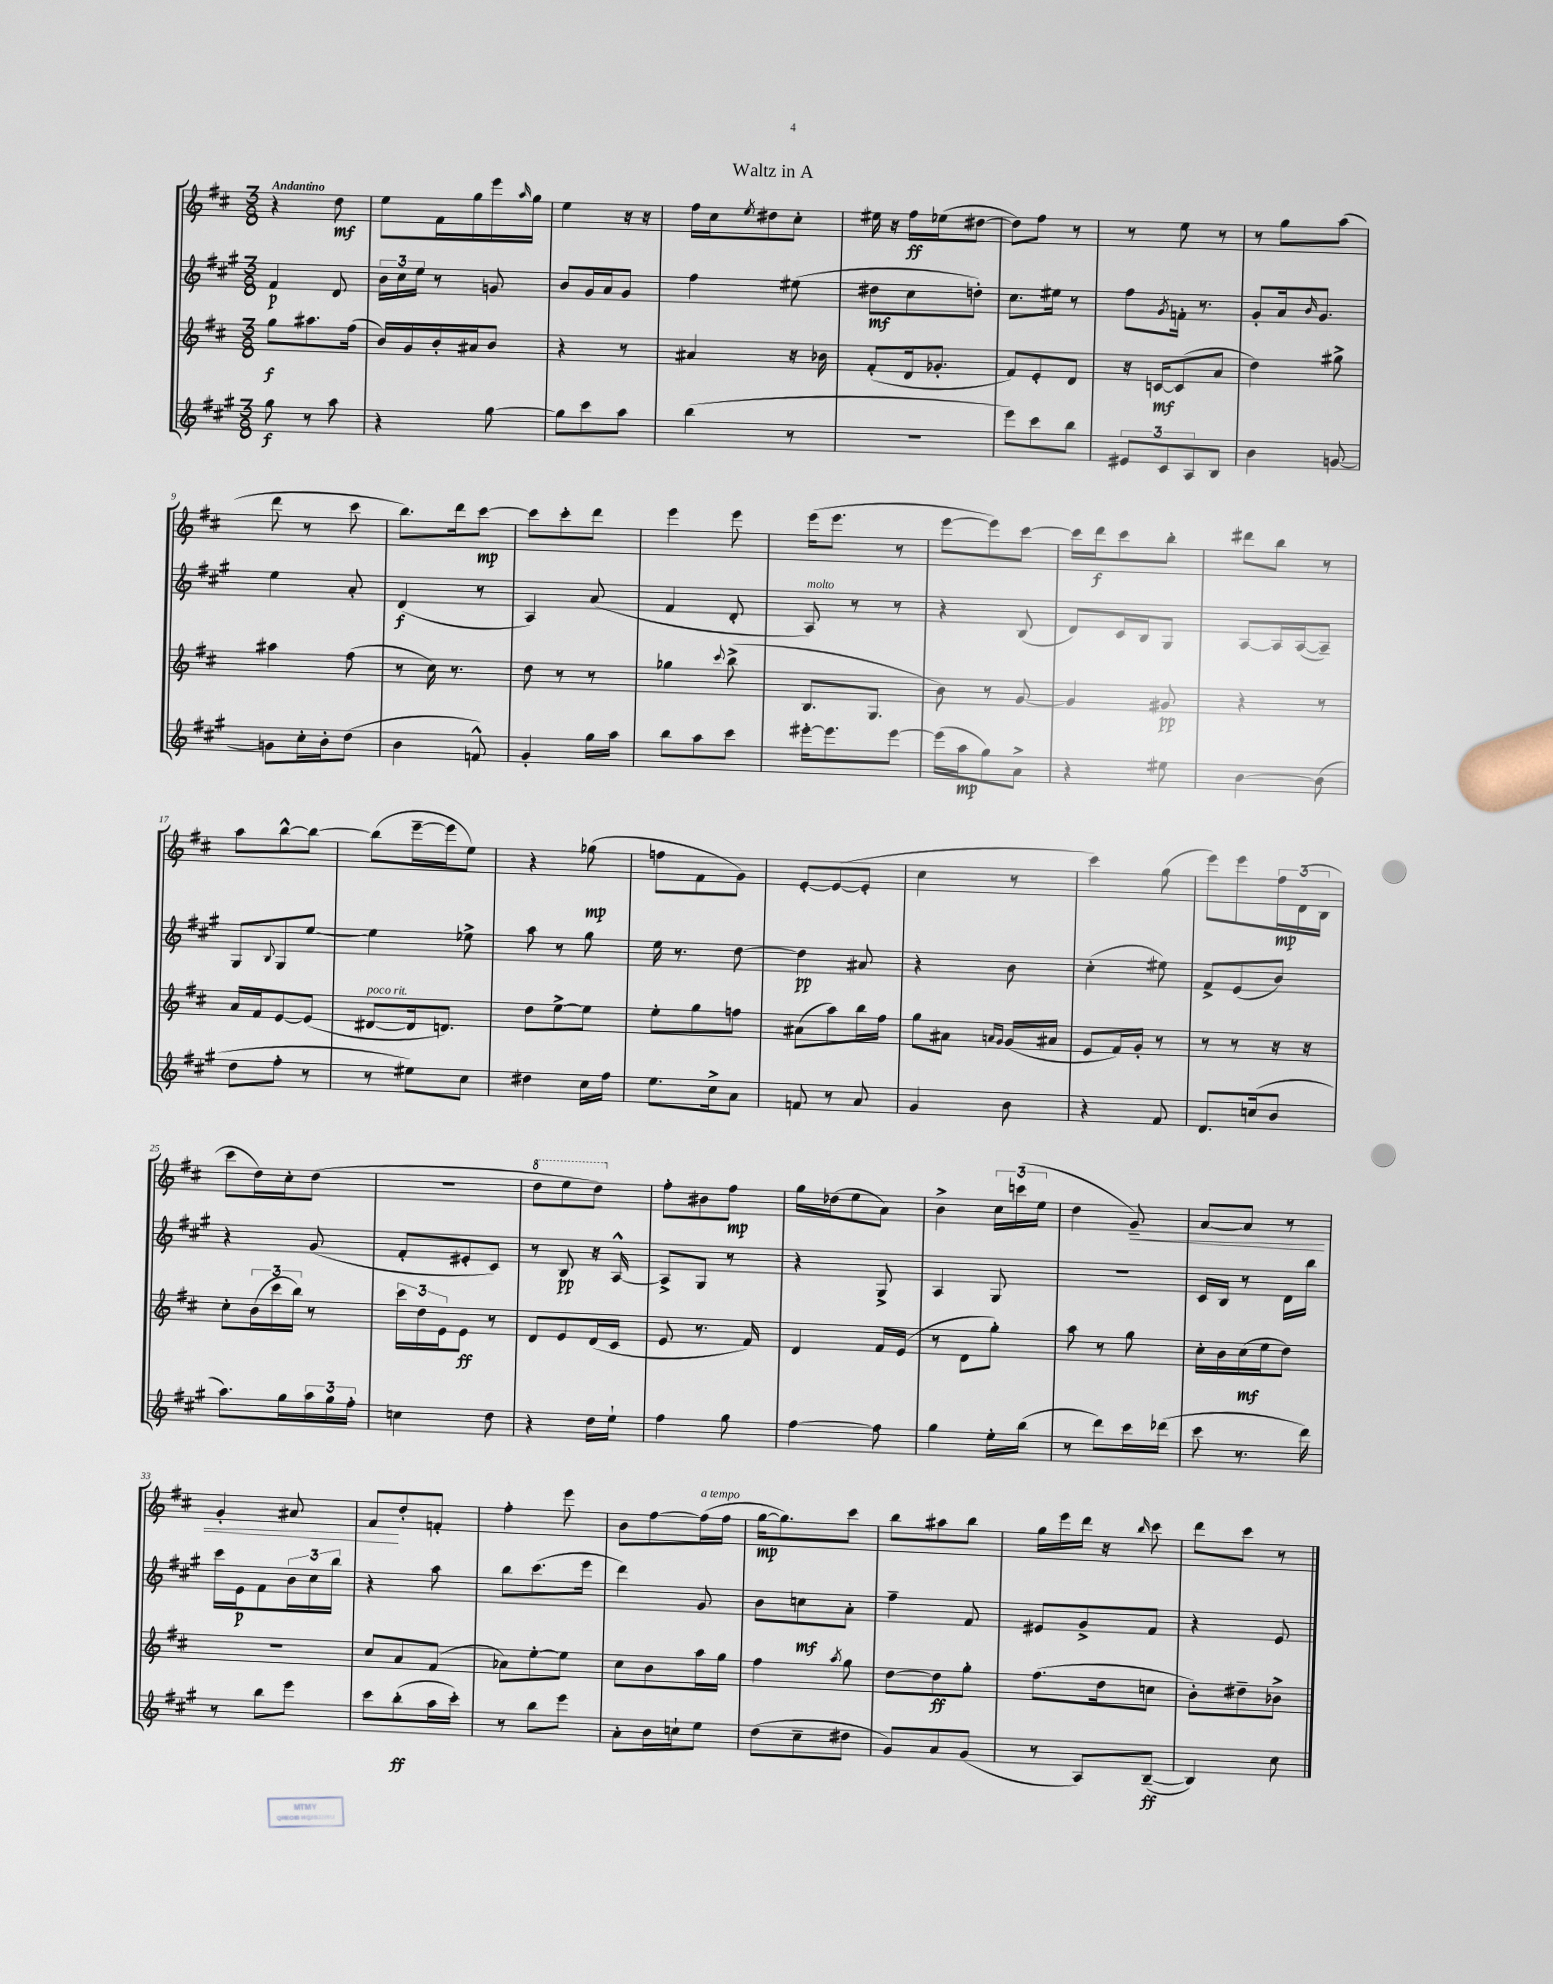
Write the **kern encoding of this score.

**kern	**kern	**kern	**kern
*staff4	*staff3	*staff2	*staff1
*clefG2	*clefG2	*clefG2	*clefG2
*k[f#c#g#]	*k[f#c#]	*k[f#c#g#]	*k[f#c#]
*M3/8	*M3/8	*M3/8	*M3/8
8gg#	8gg	4f#	4r
8r	8.aa#	.	.
8aa	.	8d	8dd
.	(16ff#	.	.
=	=	=	=
4r	16b)	24b	8ee
.	.	24cc#	.
.	16g	.	.
.	.	24ee	.
.	16b'	8r	16f#
.	16a#	.	16gg
[8gg#	8b	8g	16eee
.	.	.	16qqaa
.	.	.	16gg
=	=	=	=
8gg#]	4r	8b	4ee
8ccc#	.	16g#	.
.	.	16a	.
8aa	8r	8g#	16r
.	.	.	16r
=	=	=	=
(4bb	4a#	4ff#	16ff#
.	.	.	16cc#
.	.	.	8qee
.	.	.	8dd#
8r	16r	(8ee#	8cc#'
.	16b-	.	.
=	=	=	=
4.r	(8f#'	8dd#	16ee#
.	.	.	16r
.	16d	8cc#	16ff#
.	8.g-'	.	(16ee-
.	.	8dd')	[8dd#
=	=	=	=
8eee)	8f#)	8.cc#	8dd#])
8ccc#	8e'	.	8ff#
.	.	16ee#	.
8bb	8d	8r	8r
=	=	=	=
12e#	16r	8ff#	8r
.	[16c	.	.
12c#	.	.	.
.	.	8qg#	.
.	(8c]	16f'	8ee
12A	.	.	.
.	.	8.r	.
8B	8a	.	8r
=	=	=	=
4b	4dd)	8g#'	8r
.	.	16a	8gg
.	.	16qqb	.
.	.	8.g#	.
[8g	8gg#^	.	(8aa
=	=	=	=
8g]	4aa#	4ee	8ddd
16cc#'	.	.	8r
16b'	.	.	.
(8dd	(8ff#	8a'	8ccc#
=	=	=	=
4b	8r	(4d	8.bb)
.	16cc#)	.	.
.	8.r	.	16ddd
8f^^)	.	8r	[8ccc#
=	=	=	=
4g#'	8dd	4A)	8ccc#]
.	8r	.	8ccc#'
16gg#	8r	(8a	8ddd
16aa	.	.	.
=	=	=	=
8bb	4gg-	4f#	4eee
8aa	.	.	.
.	8qqccc#	.	.
8ccc#	(8bb^	8d'	8eee
=	=	=	=
[16eee#'	8.B	8A)	(16eee
8.eee#]	.	.	8.eee
.	.	8r	.
.	8.G	.	.
[8eee#	.	8r	8r
=	=	=	=
(16eee#]	8b)	4r	[8eee
16aa	.	.	.
8gg#)	8r	.	8eee])
8a^	[8g	(8B	[8ccc#
=	=	=	=
4r	4g]	8d)	16ccc#]
.	.	.	16ddd
.	.	16c#	8ccc#
.	.	16B	.
8ee#	8g#	8G#	8bb'
=	=	=	=
[4b	4r	[8A	8ddd#
.	.	16A]	8bb
.	.	([16A	.
(8b]	8r	8A~])	8r
=	=	=	=
8dd	16a	8G#	8aa
.	16f#	.	.
.	.	8qqB	.
8ff#'	[8e	8G#	[8bb^^
8r	(8e]	[8ee	8bb_
=	=	=	=
8r	[8d#	4ee]	(8bb]
8ee#)	16d#]	.	[16eee~
.	8.d)	.	16eee]
8cc#	.	8ee-^	8ee)
=	=	=	=
4dd#	8dd	8aa	4r
.	[8ee^	8r	.
16cc#	8ee]	8gg#	(8gg-
16ff#	.	.	.
=	=	=	=
8.ee	8ee'	16ee	8ff
.	.	8.r	.
.	8gg	.	8f#
16cc#^	.	.	.
8a	8ff	[8dd	8g)
=	=	=	=
8f	(8a#	4dd]	[8e'
8r	8aa)	.	(8e_
8a	16bb	8a#	8e']
.	16ff#	.	.
=	=	=	=
4g#	8gg	4r	4cc#
.	8a#	.	.
.	16qqa	.	.
.	16qqg	.	.
8b	(16g	8b	8r
.	16a#	.	.
=	=	=	=
4r	8e	(4cc#'	4ccc#)
.	16f#)	.	.
.	16g'	.	.
8f#	8r	8ee#)	(8gg
=	=	=	=
8.d	8r	8f#^	8eee)
.	8r	(8e	8eee
(16cc	.	.	.
8b	16r	8b)	24ff#
.	.	.	(24d
.	16r	.	.
.	.	.	24B
=	=	=	=
8.aa)	8cc#'	4r	8ccc#
.	(24b	.	16dd)
.	24ccc#	.	.
16gg#	.	.	16cc#'
.	24bb)	.	.
24aa	8r	(8g#	(8dd
24gg#	.	.	.
24ff#'	.	.	.
=	=	=	=
4cc	24ccc#	8f#'	4.r
.	24dd	.	.
.	24e	.	.
.	8e	8e#'	.
8dd	8r	8c#)	.
=	=	=	=
4r	8d	8r	8ddd
.	8e	8B	8eee
16dd	(16d	16r	8ddd)
16ee`	16c#	[16A^^	.
=	=	=	=
4ff#	8e	8A^]	8ff#'
.	8.r	8G#	8b#
8gg#	.	8r	8ff#
.	16f#)	.	.
=	=	=	=
[4ff#	4d	4r	16gg
.	.	.	(16dd-
.	.	.	8ee
8ff#]	16f#	8G#^	8a)
.	(16e	.	.
=	=	=	=
4gg#	8r	4A	4b^
.	8d	.	.
16ee'	8gg')	8G#	24cc#
.	.	.	(24ccc
(16bb	.	.	.
.	.	.	24ee
=	=	=	=
8r	8aa	4.r	4dd
8ddd)	8r	.	.
16ccc#	8gg	.	8g~)
(16ddd-	.	.	.
=	=	=	=
8ccc#	16cc#'	16c#	[8a
.	16b	16B	.
8.r	(16cc#	8r	8a]
.	16ee	.	.
.	8dd)	16d	8r
16ddd)	.	16bb	.
=	=	=	=
8r	4.r	16ccc#	4g'
.	.	16e	.
8bb	.	8f#	.
8eee	.	24b	8a#
.	.	24cc#	.
.	.	24bb	.
=	=	=	=
8ccc#	8cc#	4r	8f#
(8bb'	8a	.	8dd'
16aa	(8f#	8aa	8f'
16ccc#')	.	.	.
=	=	=	=
8r	8a-)	8bb	4ff#'
8bb	[8ee'	(8.ccc#	.
8eee	8ee]	.	8eee
.	.	16eee	.
=	=	=	=
8a'	8cc#	4ddd)	8b
16b	8b	.	[8ff#
16cc`	.	.	.
8ee	16aa	8g#	(16ff#]
.	16gg	.	16ff#
=	=	=	=
(8dd	4ff#	8b	[16gg
.	.	.	8.gg])
8cc#~	.	8cc	.
.	8qaa	.	.
8dd#	8gg	8a'	8ccc#
=	=	=	=
8g#)	[8dd	4ff#~	8bb
8a	8dd]	.	8aa#
(8g#	8gg'	8f#	8bb
=	=	=	=
8r	(8.ff#	8e#	16gg
.	.	.	16eee
8A)	.	8g#^	16ddd
.	16dd	.	16r
.	.	.	16qqbb
([8B~	8cc	8f#	8ccc#
=	=	=	=
4B])	8b')	4r	8ddd
.	8dd#~	.	8ccc#
8cc#	8b-^	8e	8r
==	==	==	==
*-	*-	*-	*-
